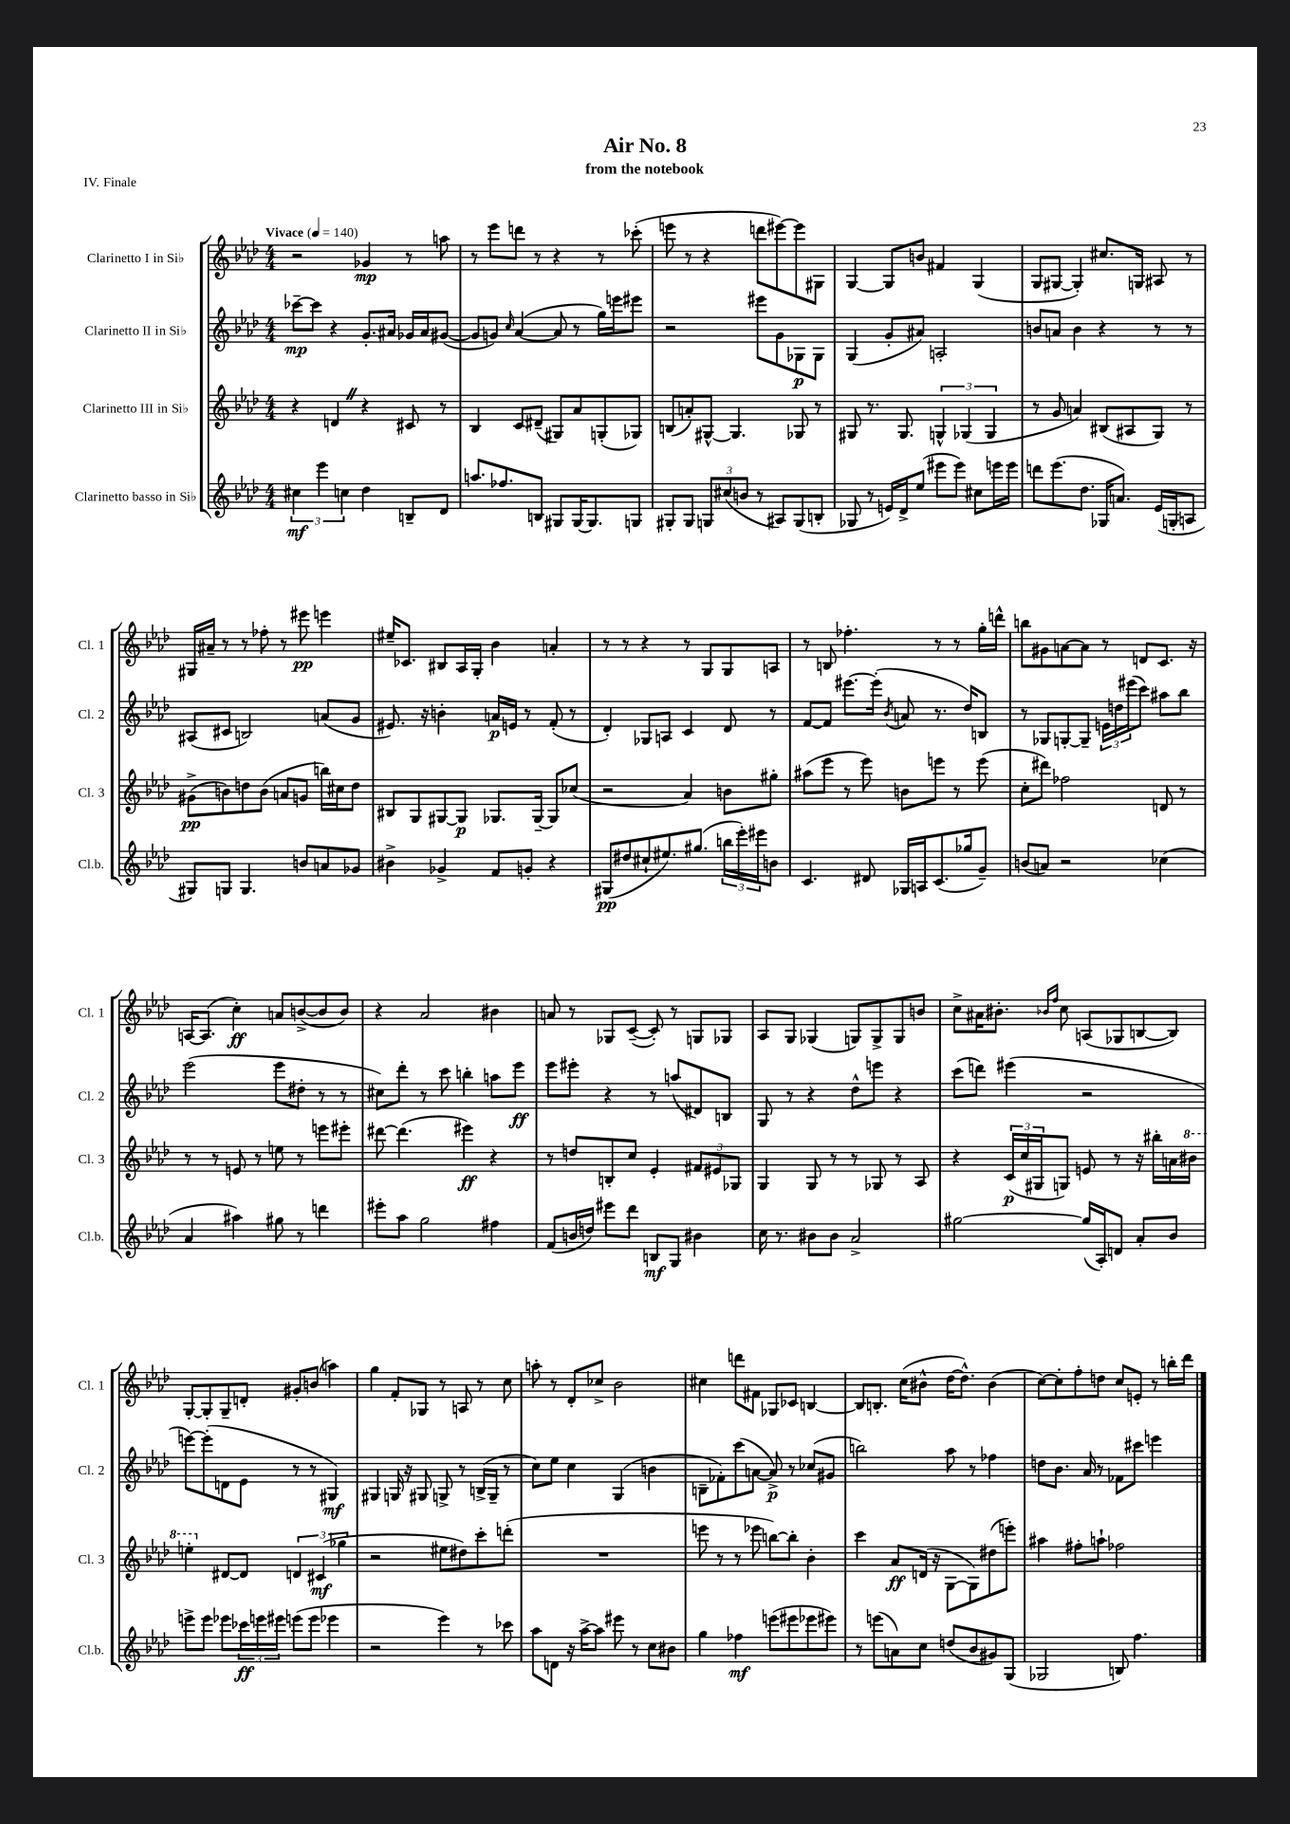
\header { title = "Air No. 8" subtitle = "from the notebook" piece = "IV. Finale" }
<<
\new StaffGroup <<
\new Staff = "s0" \with { instrumentName = "Clarinetto I in Sib" shortInstrumentName = "Cl. 1" } {
    \clef treble \key aes \major \numericTimeSignature \time 4/4 \tempo "Vivace" 4 = 140
    r2 ges'4\mp r8 a''8 |
    r8 ees'''8 d'''8 r8 r4 r8 ces'''8-.( |
    e'''8 r8 r4 d'''8 eis'''8~) eis'''8 gis8 |
    g4~ g8 b'8 fis'4 g4( |
    g8 gis8~ gis4-.) cis''8. g16 ais8 r8 |
    gis16 ais'16-- r8 r8 fes''8-. r8 eis'''8\pp e'''4 |
    eis''16-- ces'8. bis8 aes16 g16-. bes'4 a'4-. |
    r8 r8 r4 r8 g8 g8 a8 |
    r8 b8 fes''4.-. r8 r8 g''16-. d'''16-^ |
    b''8 gis'8 a'8~ a'8 r8 d'8 c'8. r16 |
    a16~ a8.( c''4-.\ff) a'8 b'8~->( b'8 b'8) |
    r4 aes'2 bis'4 |
    a'8 r8 ges8 c'8~--( c'8-.) r8 g8 ges8 |
    aes8 g8 ges4( g8) g8-> g8 b'8 |
    c''8-> ais'16 bis'8.-. \grace { bes'16 f''16 } c''8 a8( ges8 b8~ b8) |
    g8~-. g8-. g8-- d'8-. gis'8-. b'8( a''4) |
    g''4 f'8-. ges8 r8 a8 r8 c''8 |
    a''8-. r8 des'8-. ces''8-> bes'2 |
    cis''4 d'''8 fis'8 ges8 ces'8 b4~ |
    b8 b8.-. c''16( bis'8-^ des''16~ des''8.-^) bis'4( |
    c''8~) c''8-. f''8-. d''8 c''8 e'8-. r8 b''16-. des'''16 \bar "|." |
}
\new Staff = "s1" \with { instrumentName = "Clarinetto II in Sib" shortInstrumentName = "Cl. 2" } {
    \clef treble \key aes \major \numericTimeSignature \time 4/4
    ces'''8~--\mp ces'''8 r4 g'8.-. ais'16 ges'16 ais'16 gis'8~( |
    gis'8 g'8) \grace { c''16 } aes'4~( aes'8 r8 g''16) e'''16 eis'''8 |
    r2 eis'''8 g'8 ges8\p ges8 |
    g4( g'8-. ais'8) a2-. |
    b'8 a'8 b'4 r4 r8 r8 |
    ais8( cis'8 b2) a'8( g'8 |
    eis'8.) r16 b'4-. a'16\p e'16 r8 f'8-.( r8 |
    des'4-.) ges8 a8 c'4 des'8 r8 |
    f'8~ f'8 eis'''8.~ eis'''16-.( \acciaccatura { bes'8 } a'8 r8. des''16) b8 |
    r8 ges8 g8~-. g8-- \tuplet 3/2 { e'16 d''16 eis'''16( } c'''8) ais''8 bes''8 |
    ees'''2( ees'''8 dis''8-. r8 r8 |
    cis''8) des'''8-. r8 c'''8 b''4-. a''8 ees'''8\ff |
    ees'''8 eis'''8-. r4 r8 a''8( dis'8) b8 |
    g8 r8 r4 des''8-^ e'''8 r4 |
    c'''8( d'''8) eis'''4( r2 |
    e'''8~) e'''8-.( d'8 ees'8 r8 r8 gis4\mf) |
    gis4 g16 r16 gis8 g8-> r8 b16->( g16-- r8 |
    c''8) ees''8 c''4 g4( b'4 |
    b8-- fes'8-.) c'''8( a'8~ a'8->\p) r8 ces''8( gis'8 |
    b''2) aes''8 r8 fes''4 |
    d''8 bes'8. aes'16 r8 fes'8 cis'''8 e'''4 \bar "|." |
}
\new Staff = "s2" \with { instrumentName = "Clarinetto III in Sib" shortInstrumentName = "Cl. 3" } {
    \clef treble \key aes \major \numericTimeSignature \time 4/4
    r4 d'4 \once \override BreathingSign.text = \markup { \musicglyph "scripts.caesura.straight" } \breathe r4 cis'8 r8 |
    bes4 c'8 dis'8--( gis8) aes'8 g8-.( ges8) |
    b8( a'8-.) gis8~-^ gis4. ges8 r8 |
    gis8 r8. gis8. \tuplet 3/2 { g4-^ ges4( ges4 } |
    r8 g'8 a'4) bis8( ais8 g8) r8 |
    gis'8->\pp( b'8) d''8 b'8( a'8 g'8 b''16) cis''16 d''8 |
    bis8 g8 gis8~ gis8\p ges8. ges16~-- ges8 ces''8( |
    r2 aes'4) b'8 gis''8-. |
    ais''8( ees'''8 r8 ees'''8) b'8 e'''8 r8 e'''8( |
    c''8-. dis'''8) fes''2 d'8 r8 |
    r8 r8 e'8 r8 e''8 r8 e'''8 eis'''8-. |
    dis'''8~ dis'''4.( eis'''4\ff) r4 |
    r8 d''8 b8-. c''8 ees'4-. \tuplet 3/2 { fis'8 eis'8 ges8 } |
    g4 g8 r8 r8 ges8 r8 aes8 |
    r4 \tuplet 3/2 { c'16\p( c''16 gis16 } g8) e'8 r8 r16 bis''16-. a'16 \ottava #1 bis''!16 |
    e'''4-. \ottava #0 dis'8~ dis'8 \tuplet 3/2 { d'4 cis'4\mf( ges''4 } |
    r2 eis''8 dis''8) c'''8-. d'''8-.( |
    R1 |
    e'''8 r8 r8 ees'''8 b''8~) b''8-. bes'4-. |
    c'''4 aes'8\ff d'16( r16 g8~ g8) dis''8( e'''8-.) |
    ais''4 fis''8-. a''8-! fes''2 \bar "|." |
}
\new Staff = "s3" \with { instrumentName = "Clarinetto basso in Sib" shortInstrumentName = "Cl.b." } {
    \clef treble \key aes \major \numericTimeSignature \time 4/4
    \tuplet 3/2 { cis''4\mf ees'''4 c''4 } des''4 b8-- des'8 |
    a''8. fes''8. b8 gis8 gis16~ gis8. g8 |
    gis8-. gis8 \tuplet 3/2 { g8 cis''8( b'8 } r8 ais8) g8( b8-. |
    ges8 r8 e'16) des'16-> ees''8( eis'''8 eis'''8) cis''8 e'''16 e'''16 |
    d'''8 ees'''8.( des''8. ges16 a'8.) ees'16( g16-. a8 |
    gis8) g8 g4. b'8 a'8 ges'8 |
    bis'4-> ges'4-> f'8 g'8-. r4 |
    gis8\pp( dis''8 cis''8-! eis''8.) gis''8.( \tuplet 3/2 { b''16 ees'''16-.) eis'''16 } b'8 |
    c'4. dis'8 ges16 a16 c'8.( ges''16 g'8--) |
    b'8( a'8) r2 ces''4( |
    aes'4 ais''4) gis''8 r8 d'''4 |
    eis'''8-. aes''8 g''2 fis''4 |
    f'8( b'16 d''16) eis'''8 des'''8 b8\mf g8 bis'4 |
    c''16 r8. bis'8 bis'8 aes'2-> |
    gis''2~ gis''16( aes16-.) d'8 aes'8-. bes'8 |
    e'''8-> e'''8 ees'''8 \tuplet 3/2 { ces'''16\ff e'''16 eis'''16 } e'''8( e'''8 ees'''4 |
    r2 ees'''4) r8 ces'''8 |
    aes''8 d'8 r16 aes''16~-> aes''8 eis'''8 r8 c''8 bis'8 |
    g''4 fes''4\mf e'''8( eis'''8 ees'''8 eis'''8) |
    r8 e'''8( a'8) c''8 d''8( bes'8 gis'8) g8( |
    ges2 b8) f''4. \bar "|." |
}
>>
>>
\layout { \context { \Score \remove "Bar_number_engraver" } }
